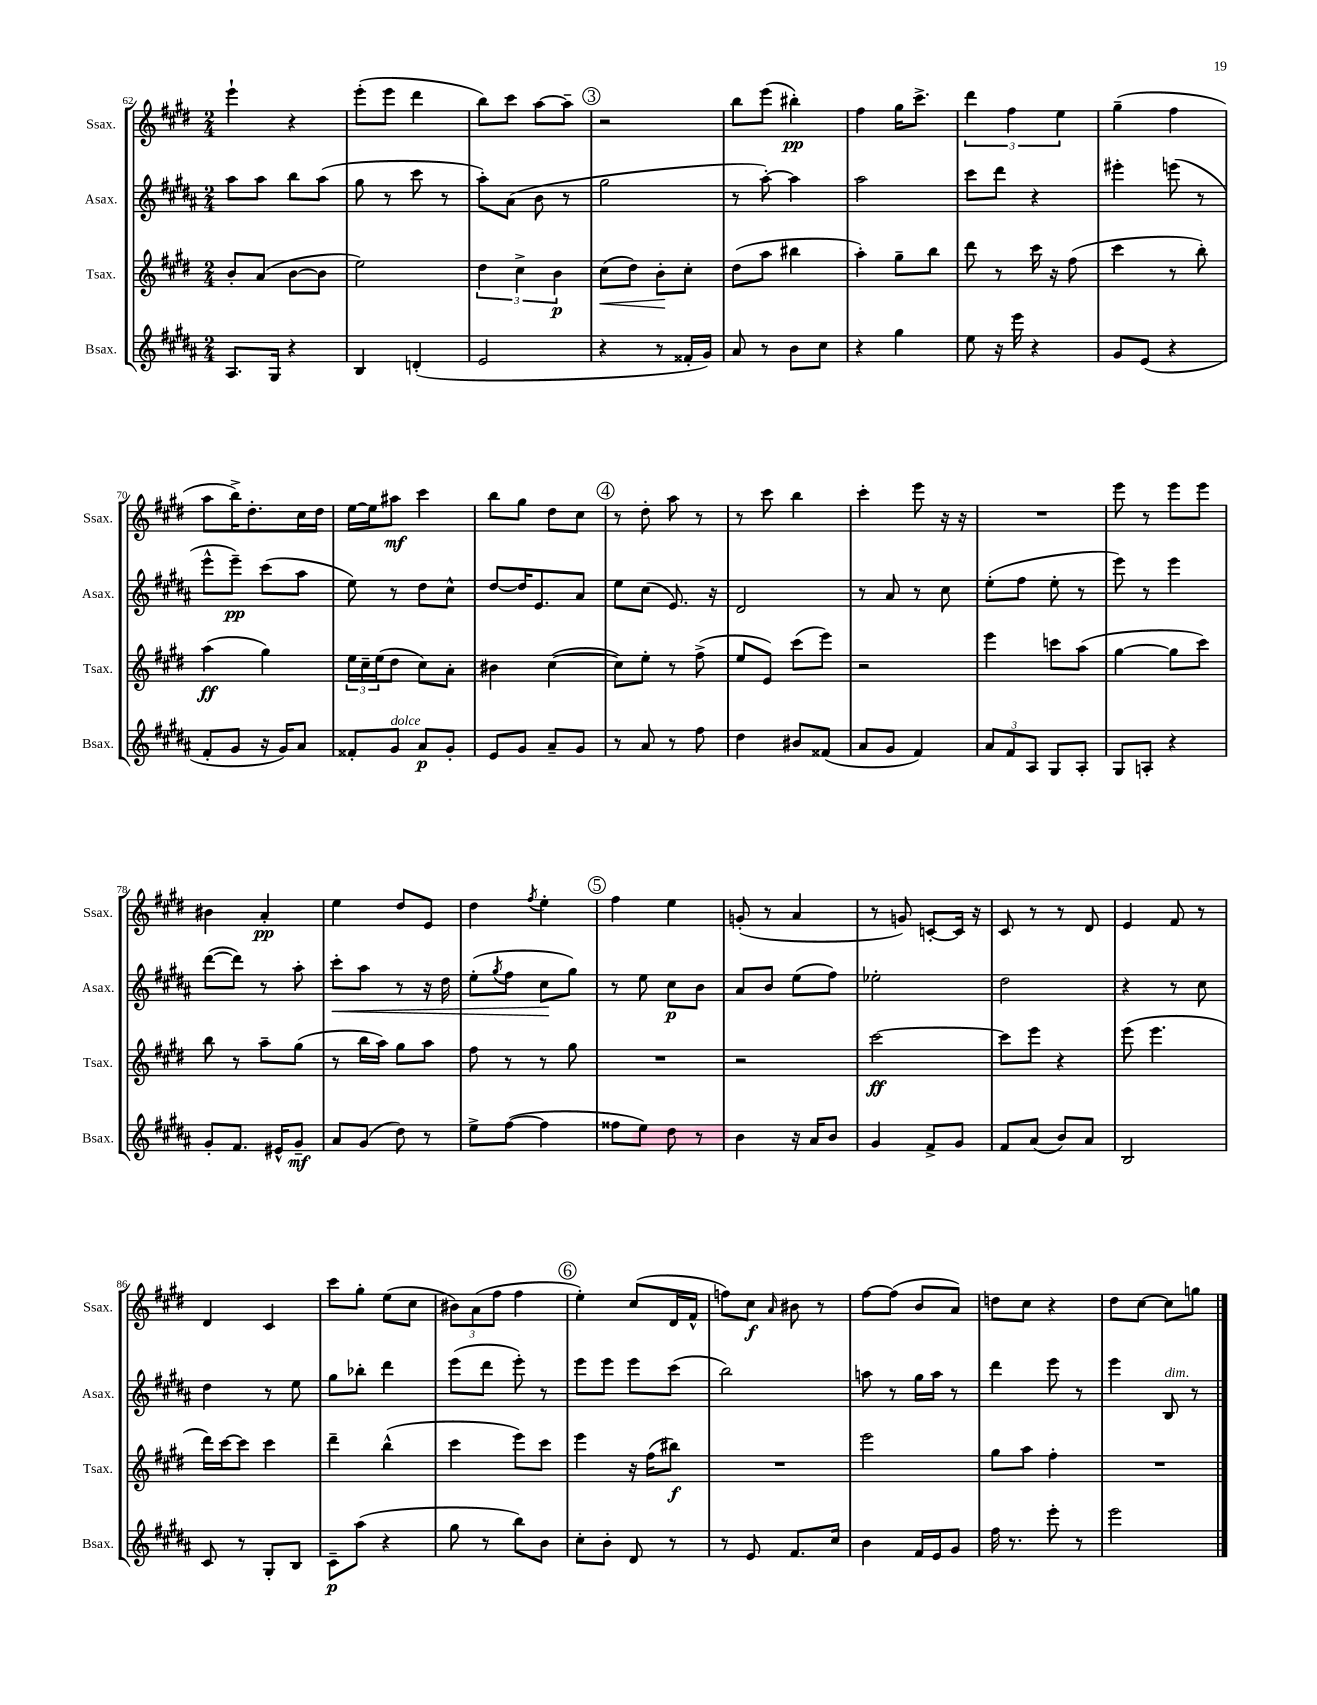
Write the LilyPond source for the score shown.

<<
\new StaffGroup <<
\new Staff = "s0" \with { instrumentName = "Ssax." shortInstrumentName = "Ssax." } {
    \clef treble \key e \major \numericTimeSignature \time 2/4
    e'''4-! r4 |
    e'''8-.( e'''8 dis'''4 |
    b''8) cis'''8 a''8~ a''8-- |
    \mark \markup { \circle "3" } r2 |
    b''8 e'''8( bis''4-.\pp) |
    fis''4 gis''16 cis'''8.-> |
    \tuplet 3/2 { dis'''4 fis''4 e''4 } |
    gis''4--( fis''4 |
    a''8 b''16->) dis''8.-. cis''16 dis''16 |
    e''16~ e''16 ais''8\mf cis'''4 |
    b''8 gis''8 dis''8 cis''8 |
    \mark \markup { \circle "4" } r8 dis''8-. a''8 r8 |
    r8 cis'''8 b''4 |
    cis'''4-. e'''8 r16 r16 |
    R2 |
    e'''8 r8 e'''8 e'''8 |
    bis'4 a'4-.\pp |
    e''4 dis''8 e'8 |
    dis''4 \acciaccatura { fis''8 } e''4-. |
    \mark \markup { \circle "5" } fis''4 e''4 |
    g'8-.( r8 a'4 |
    r8 g'8) c'8~-. c'16 r16 |
    cis'8 r8 r8 dis'8 |
    e'4 fis'8 r8 |
    dis'4 cis'4 |
    cis'''8 gis''8-. e''8( cis''8 |
    \tuplet 3/2 { bis'8) a'8( fis''8 } fis''4 |
    \mark \markup { \circle "6" } e''4-.) cis''8( dis'16 fis'16-^ |
    f''8) cis''8\f \grace { a'16 } bis'8 r8 |
    fis''8~ fis''8( b'8 a'8) |
    d''8 cis''8 r4 |
    dis''8 cis''8~ cis''8 g''8 \bar "|." |
}
\new Staff = "s1" \with { instrumentName = "Asax." shortInstrumentName = "Asax." } {
    \clef treble \key b \major \numericTimeSignature \time 2/4
    ais''8 ais''8 b''8 ais''8( |
    gis''8 r8 cis'''8 r8 |
    ais''8-.) ais'8( b'8 r8 |
    \mark \markup { \circle "3" } gis''2 |
    r8 ais''8~-.) ais''4 |
    ais''2 |
    cis'''8 dis'''8 r4 |
    eis'''4-. e'''8( r8 |
    e'''8-^ e'''8--\pp) cis'''8( ais''8 |
    e''8) r8 dis''8 cis''8-^ |
    dis''8~ dis''16 e'8. ais'8 |
    \mark \markup { \circle "4" } e''8 cis''8( e'8.) r16 |
    dis'2 |
    r8 ais'8 r8 cis''8 |
    e''8-.( fis''8 e''8-. r8 |
    e'''8) r8 e'''4 |
    dis'''8~( dis'''8) r8 ais''8-. |
    cis'''8-.\< ais''8 r8 r16 dis''16 |
    e''8-.( \acciaccatura { gis''8 } fis''8 cis''8\! gis''8) |
    \mark \markup { \circle "5" } r8 e''8 cis''8\p b'8 |
    ais'8 b'8 e''8( fis''8) |
    ees''2-. |
    dis''2 |
    r4 r8 cis''8 |
    dis''4 r8 e''8 |
    gis''8 bes''8-. dis'''4 |
    e'''8( dis'''8 e'''8-.) r8 |
    \mark \markup { \circle "6" } e'''8 e'''8 e'''8 cis'''8( |
    b''2) |
    a''8 r8 gis''16 a''16 r8 |
    dis'''4 e'''8 r8 |
    e'''4 b8^\markup { \italic "dim." } r8 \bar "|." |
}
\new Staff = "s2" \with { instrumentName = "Tsax." shortInstrumentName = "Tsax." } {
    \clef treble \key e \major \numericTimeSignature \time 2/4
    b'8-. a'8( b'8~ b'8 |
    e''2) |
    \tuplet 3/2 { dis''4 cis''4-> b'4\p } |
    \mark \markup { \circle "3" } cis''8\<( dis''8) b'8-.\! cis''8-. |
    dis''8( a''8 bis''4 |
    a''4-.) gis''8-- b''8 |
    dis'''8 r8 cis'''16 r16 fis''8( |
    cis'''4 r8 b''8-.) |
    a''4\ff( gis''4) |
    \tuplet 3/2 { e''16 cis''16-- e''16( } dis''8 cis''8) a'8-. |
    bis'4 cis''4~( |
    \mark \markup { \circle "4" } cis''8) e''8-. r8 fis''8->( |
    e''8 e'8) cis'''8( e'''8) |
    r2 |
    e'''4 c'''8 a''8( |
    gis''4~ gis''8 cis'''8) |
    b''8 r8 a''8-- gis''8( |
    r8 b''16 a''16) gis''8 a''8 |
    fis''8 r8 r8 gis''8 |
    \mark \markup { \circle "5" } R2 |
    r2 |
    cis'''2~\ff |
    cis'''8 e'''8 r4 |
    e'''8( e'''4. |
    dis'''16) cis'''16~ cis'''8 cis'''4 |
    dis'''4-- b''4-^( |
    cis'''4 e'''8) cis'''8 |
    \mark \markup { \circle "6" } e'''4 r16 fis''16( bis''8\f) |
    R2 |
    e'''2 |
    gis''8 a''8 fis''4-. |
    R2 \bar "|." |
}
\new Staff = "s3" \with { instrumentName = "Bsax." shortInstrumentName = "Bsax." } {
    \clef treble \key b \major \numericTimeSignature \time 2/4
    ais8. gis16 r4 |
    b4 d'4-.( |
    e'2 |
    \mark \markup { \circle "3" } r4 r8 fisis'16-. gis'16) |
    ais'8 r8 b'8 cis''8 |
    r4 gis''4 |
    e''8 r16 e'''16 r4 |
    gis'8 e'8( r4 |
    fis'8-. gis'8 r16 gis'16) ais'8 |
    fisis'8-. gis'8^\markup { \italic "dolce" } ais'8\p gis'8-. |
    e'8 gis'8 ais'8-- gis'8 |
    \mark \markup { \circle "4" } r8 ais'8 r8 fis''8 |
    dis''4 bis'8 fisis'8( |
    ais'8 gis'8 fis'4) |
    \tuplet 3/2 { ais'8 fis'8 ais8 } gis8 ais8-. |
    gis8 a8-. r4 |
    gis'8-. fis'8. eis'16-^ gis'8--\mf |
    ais'8 gis'8( dis''8) r8 |
    e''8-> fis''8~( fis''4 |
    \mark \markup { \circle "5" } fisis''8 e''8) dis''8 r8 |
    b'4 r16 ais'16 b'8 |
    gis'4 fis'8-> gis'8 |
    fis'8 ais'8( b'8) ais'8 |
    b2 |
    cis'8 r8 gis8-. b8 |
    cis'8--\p ais''8( r4 |
    gis''8 r8 b''8) b'8 |
    \mark \markup { \circle "6" } cis''8-. b'8-. dis'8 r8 |
    r8 e'8 fis'8. cis''16 |
    b'4 fis'16 e'16 gis'8 |
    fis''16 r8. e'''8-. r8 |
    e'''2 \bar "|." |
}
>>
>>
\layout { \context { \Score currentBarNumber = #62 } }
